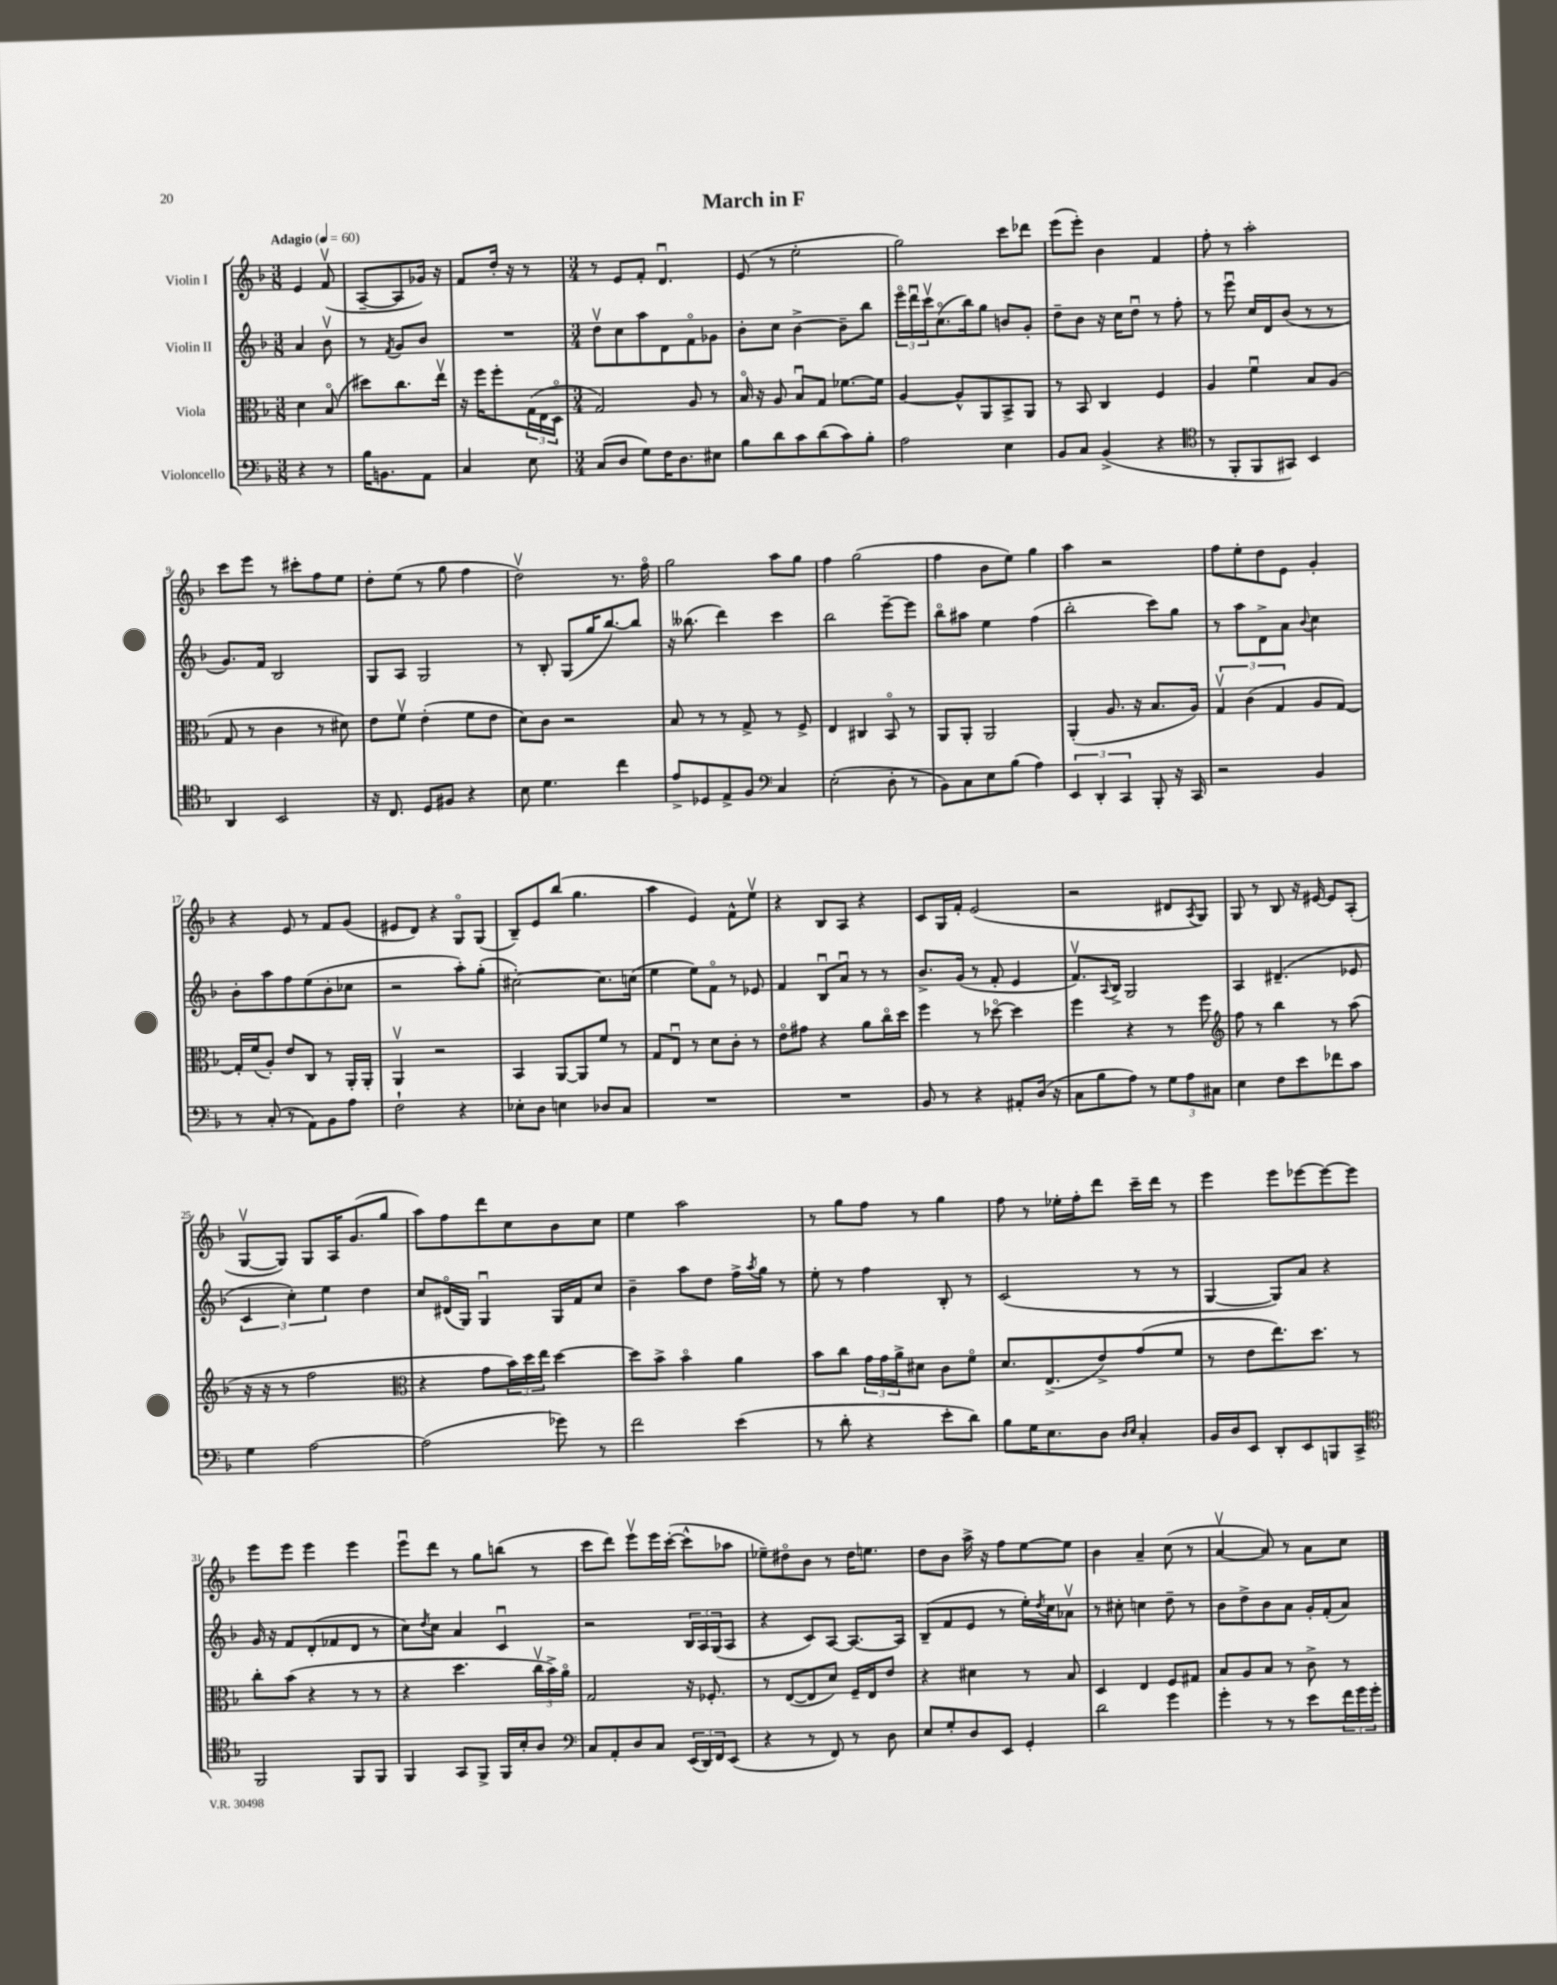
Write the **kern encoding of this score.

**kern	**kern	**kern	**kern
*part4	*part3	*part2	*part1
*staff4	*staff3	*staff2	*staff1
*I"Violoncello	*I"Viola	*I"Violin II	*I"Violin I
*clefF4	*clefC3	*clefG2	*clefG2
*k[b-]	*k[b-]	*k[b-]	*k[b-]
*M3/8	*M3/8	*M3/8	*M3/8
*MM60	*MM60	*MM60	*MM60
=1	=1	=1	=1
!	!	!	!LO:TX:a:B:t=Adagio
4r	4d\	4a/	4e/
8r	(8B-/	8b-v\	(8fv/
=2	=2	=2	=2
16B-\KL	8dd#X\L)	8r	[8A~/L
8.BBn\	.	.	.
.	.	8qf/	.
.	8.cc\	8g/L	8A/]
8AA\J	.	8b-/J	16g-X/Jk)
.	16eev\Jk	.	16r
=3	=3	=3	=3
4C/	16r	4.r	8f/L
.	16ff\KL	.	.
.	8ff'\	.	16dd'/Jk
.	.	.	16r
8E\	(24G\L	.	8r
.	24E\	.	.
.	24D\JJ	.	.
=4	=4	=4	=4
*M3/4	*M3/4	*M3/4	*M3/4
(8C/L	2G/)	8ddv\L	8r
8D/J	.	8cc\	8e/L
8G\L)	.	8aa\	8f'/J
16F\K	.	8d\	4.du/
8.D\	.	.	.
.	8A/	8f\	.
8E#X\J	8r	8g-X\J	.
=5	=5	=5	=5
8B-\L	16B-/	8b-'\L	(8e/
.	16r	.	.
8d\	8A/	8cc\J	8r
8c\	8B-u/L	[4b-^\	2ee'\
(8d\	8G/J	.	.
8c\)	[8.f-X\L	8b-~\L]	.
8B-'\J	.	8bb-\J	.
.	16f-\Jk]	.	.
=6	=6	=6	=6
2A\	[4A/	24eee\LL	2gg\)
.	.	24dddu\	.
.	.	24cccv\J	.
.	.	(8.cc\	.
.	8A^^/L]	.	.
.	.	16bb-\k)	.
.	8AA/	8gg\J	.
4E\	8BB-^/	8bn/L	8ccc\L
.	8AA/J	8g'/J	8ddd-X\J
=7	=7	=7	=7
8BB-/L	8r	8dd~\L	(8eee\L
8C/J	8BB-/	8b-\J	8eee'\J)
(4BB-^/	4C/	16r	4b-\
.	.	16cc\KL	.
.	.	8ddu\J	.
4r	4F/	8r	4f/
.	.	8ff'\	.
=8	=8	=8	=8
*clefC4	*	*	*
8r	4A/	8r	8ff'\
8FF'/L	.	8eeeu\	8r
8FF/	4fu\	16cc/LL	2aa'\
.	.	16d/J	.
8GG#X/J)	.	(8b-/J	.
4BB-/	8B-/L	8r	.
.	(8A/J	8r	.
!!LO:LB:g=z
=9	=9	=9	=9
4AA/	8G/	8.g/L)	8ccc\L
.	8r	.	8eee\J
.	.	16f/Jk	.
2BB-/	4c\	2B-/	8r
.	.	.	8ccc#X'\L
.	8r	.	8ff\
.	8d#X\)	.	8ee\J
=10	=10	=10	=10
16r	8e\L	8G/L	8dd'\L
8.C/	.	.	.
.	8fv\J	8A/J	(8ee\J
8D/L	(4e'\	2G/	8r
8F#X/J	.	.	8gg\
4r	8f\L	.	4ff\
.	8e\J	.	.
=11	=11	=11	=11
8B-\	8d\L)	8r	2ddv\)
4.d\	8c\J	8B-'/	.
.	2r	(8G/L	.
.	.	16gg/K	.
.	.	[8.bb-/)	.
4cc\	.	.	8.r
.	.	8bb-/J]	.
.	.	.	16ff\
=12	=12	=12	=12
8e^/L	8B-/	16r	2gg\
.	.	(8.bb--X\	.
8D-X/	8r	.	.
8E^/	8r	4ddd\)	.
8F/J	8G^/	.	.
*clefF4	*	*	*
4C/	8r	4ccc\	8aa\L
.	8F^/	.	8gg\J
=13	=13	=13	=13
(2E'\	4E/	2bb-\	4ff\
.	4C#X/	.	(2gg\
8D'\	8BB-/	[8eee~\L	.
8r	8r	8eee\J]	.
=14	=14	=14	=14
8BB-\L)	8AA/L	8bb-\L	4ff\
8C\	8AA'/J	8aa#X\J	.
8E\	2AA/	4ee\	8b-\L
(8B-\J	.	.	8ee\J)
4A\)	.	(4ff\	4gg\
=15	=15	=15	=15
6EE/	(4AA'/	2bb-'\	4aa\
6DD'/	.	.	.
.	8.A/	.	2r
6CC/	.	.	.
.	16r	.	.
8BBB-'/	8.B-/L	8ccc\L)	.
16r	.	8gg\J	.
16CC/	16A/Jk)	.	.
=16	=16	=16	=16
2r	6Gv/	8r	8ff\L
.	.	8aa\L	8ee'\
.	(6c\	.	.
.	.	8d^\	8dd\
.	6G/	.	.
.	.	8a\J	8e\J
.	.	8qqb-/	.
4BB-/	8A/L	4cc\	4g'/
.	[8G/J)	.	.
!!LO:LB:g=z
=17	=17	=17	=17
8r	16G'/LL]	8b-'\L	4r
.	(16f/J	.	.
(8C'/	8A'/J)	8aa\	.
8r	8e/L	8ff\	8e/
8AA\L)	8C/J	(8ee\	8r
8BB-\	8r	8b-'\	8f/L
8A\J	16AA'/LL	8cc-X\J	(8g/J
.	16AA'/JJ	.	.
=18	=18	=18	=18
2F`\	4AAv/	2r	8e#X/L
.	.	.	8d/J)
.	2r	.	4r
4r	.	8aa'\L)	8G/L
.	.	(8gg'\J	(8G/J
=19	=19	=19	=19
8E-X'\L	4BB-/	[2cc#X'\)	8B-~/L)
8D\J	.	.	8e/
4En\	[8AA/L	.	(8bb-/J
.	8AA/]	.	4.gg\
8D-X/L	8f/J	8.cc#\L]	.
8C/J	8r	.	.
.	.	(16ccn\Jk	.
=20	=20	=20	=20
2.r	8G/L	4ee\	4aa\
.	8Eu/J	.	.
.	8r	8ee\L)	4e/)
.	8d\L	8f\J	.
.	8c'\J	8r	8f^^\L
.	8r	8e-X/	8eev\J
=21	=21	=21	=21
2.r	8e\L	4f/	4r
.	8g#X\J	.	.
.	4r	8B-u/L	8B-/L
.	.	8au/J	8A/J
.	8a\L	8r	4r
.	16cc\L	8r	.
.	16dd\JJ	.	.
=22	=22	=22	=22
8BB-/	4ff\	8.b-^/L	8c/L
8r	.	.	16G/L
.	.	(16g/Jk	16f'/JJ
4r	8r	8r	(2e/
.	[8dd-X\	8f'/	.
8AA#X'/L	4dd-\]	4e/	.
(16D/Jk	.	.	.
16r	.	.	.
=23	=23	=23	=23
8C\L	4ff\	8.fv/L)	2r
8B-\	.	.	.
.	.	8qqA/	.
.	.	16B-^/Jk	.
8A\J)	4r	2G/	.
8r	.	.	.
12G\L	8r	.	8d#X/L
12A\	.	.	.
.	.	.	8qA/
.	8ff\	.	8G/J)
12C#X\J	.	.	.
=24	=24	=24	=24
*	*clefG2	*	*
4E\	8ff\	4A/	8G/
.	8r	.	8r
8F\L	4bb-\	(4.d#X~/	8B-/
8e\	.	.	16r
.	.	.	[16e#X/
8f-X\	8r	.	8e#/L]
8c\J	(8aa\	8e-X/	(8A'/J
!!LO:LB:g=z
=25	=25	=25	=25
4G\	16r	6c/	[8Gv/L
.	16r	.	.
.	8r	.	8G/J])
.	.	6cc'\)	.
[2A\	2ff\	.	8G/L
.	.	6ee\	.
.	.	.	16A/K
.	.	.	(8.g/
.	.	4dd\	.
.	.	.	8gg/J
=26	=26	=26	=26
*	*clefC3	*	*
(2A\]	4r	8cc/L	8aa\L)
.	.	(16d#X/L	8ff\
.	.	16G/JJ)	.
.	8g\L	4Gu/	8ddd\
.	24b-\L)	.	8cc\
.	24dd\	.	.
.	24ee\JJ	.	.
8g-X\)	[4dd\	16G/LL	8b-\
.	.	16f/J	.
8r	.	8cc/J	8cc\J
=27	=27	=27	=27
2f\	8dd\L]	4b-~\	4ee\
.	8b-^\J	.	.
.	4b-\	8aa\L	2aa\
.	.	8dd\J	.
(4e\	4a\	16ff^\LL	.
.	.	8qaa/	.
.	.	16gg\JJ	.
.	.	8r	.
=28	=28	=28	=28
8r	8b-\L	8ee'\	8r
8d'\	8cc\J	8r	8gg\L
4r	24g\LL	4ff\	8ff\J
.	24g\	.	.
.	24a^\J	.	.
.	8d#X\J	.	8r
8e'\L	8c\L	8B-'/	4gg\
8d\J)	8f\J	8r	.
=29	=29	=29	=29
8B-\L	8.d/L	(2c/	8ff\
16G\K	.	.	8r
8.E\	(8.E^/	.	.
.	.	.	16ee-X'\LL
.	.	.	16ff'\J
8D\J	8e^/)	.	8ddd\J
16qqD/LL	.	.	.
16qqE/JJ	.	.	.
4C'/	(8g/	8r	16ccc~\LL
.	.	.	16ddd\JJ
.	8f/J	8r	8r
=30	=30	=30	=30
16BB-/LL	8r	[4G/	4eee\
16D/J	.	.	.
8EE/J	8e\L	.	.
8DD'/L	8.ee\)	8G/L])	8eee\L
8EE/	.	8a/J	[8eee-X\
.	8.dd\J	.	.
8BBBn/	.	4r	8eee-\_
8CC^/J	8r	.	8eee-\J]
!!LO:LB:g=z
=31	=31	=31	=31
*clefC4	*	*	*
2FF/	8cc'\L	16g/	8eee\L
.	.	16r	.
.	(8b-\J	8f/L	8eee\J
.	4r	(8d'/	4eee\
.	.	8f-X/	.
8FF/L	8r	8d/J	4eee\
8FF/J	8r	8r	.
=32	=32	=32	=32
4FF/	4r	8cc\L)	8eeeu\L
.	.	8qdd/	.
.	.	8cc\J	8ddd\J
8GG/L	4.dd\	4a/	8r
8FF^/J	.	.	8gg\L
16FF/LL	.	4cu/	(8bbn\J
16B-'/J	.	.	.
8A/J	24ccv\LL	.	8r
.	24b-^\)	.	.
.	24a\JJ	.	.
=33	=33	=33	=33
*clefF4	*	*	*
8C/L	2G/	2r	8ccc\L
8AA'/	.	.	8ddd\J)
8D/	.	.	8eeev\L
8C/J	.	.	16eee\L
.	.	.	([16ccc'\JJ
(24EE/LL	16r	24B-/LL	8ccc^^\L]
24DD/)	.	24A/	.
.	8.F-X'/	.	.
24FF/J	.	(24G/J	.
(8EE/J	.	8A/J	8aa-X\J
=34	=34	=34	=34
4r	8r	4r	8ee-X~\L)
.	([8E/L	.	8dd#X\
8r	8E/]	8c/L)	8b-\J
8FF/)	8d/J)	[8A/J	8r
8r	16F~/LL	8.A/L_	16dd#\KL
.	16E/J	.	8.een\J
8D\	8e/J	.	.
.	.	16A/Jk]	.
=35	=35	=35	=35
8E/L	4r	(8B-~/L	8dd\L
8G'/	.	8f/	8b-\J
8D/	4d#X\	8e/J	16aa^\
.	.	.	16r
8EE/J	.	8r	8ff\L
4GG'/	8r	16ee'\LL)	[8ee\
.	.	8qdd/	.
.	.	16cc\J	.
.	8B-/	8a-Xv\J	8ee\J]
=36	=36	=36	=36
2d\	4D/	8r	4b-\
.	.	8cc#X'\	.
.	4E/	4ccn\	4a~/
4g\	8F/L	8dd~\	(8cc\
.	8G#X/J	8r	8r
=37	=37	=37	=37
4g'\	8B-/L	8b-\L	[4av/
.	8A/	8dd^\	.
8r	8B-/J	8b-\	8a/])
8r	8r	8a\J	8r
8e\L	8c^\	16g'/LL	8a\L
.	.	(16f'/J	.
24f\L	8r	8a/J)	8cc\J
24g\	.	.	.
24g'\JJ	.	.	.
==	==	==	==
*-	*-	*-	*-
